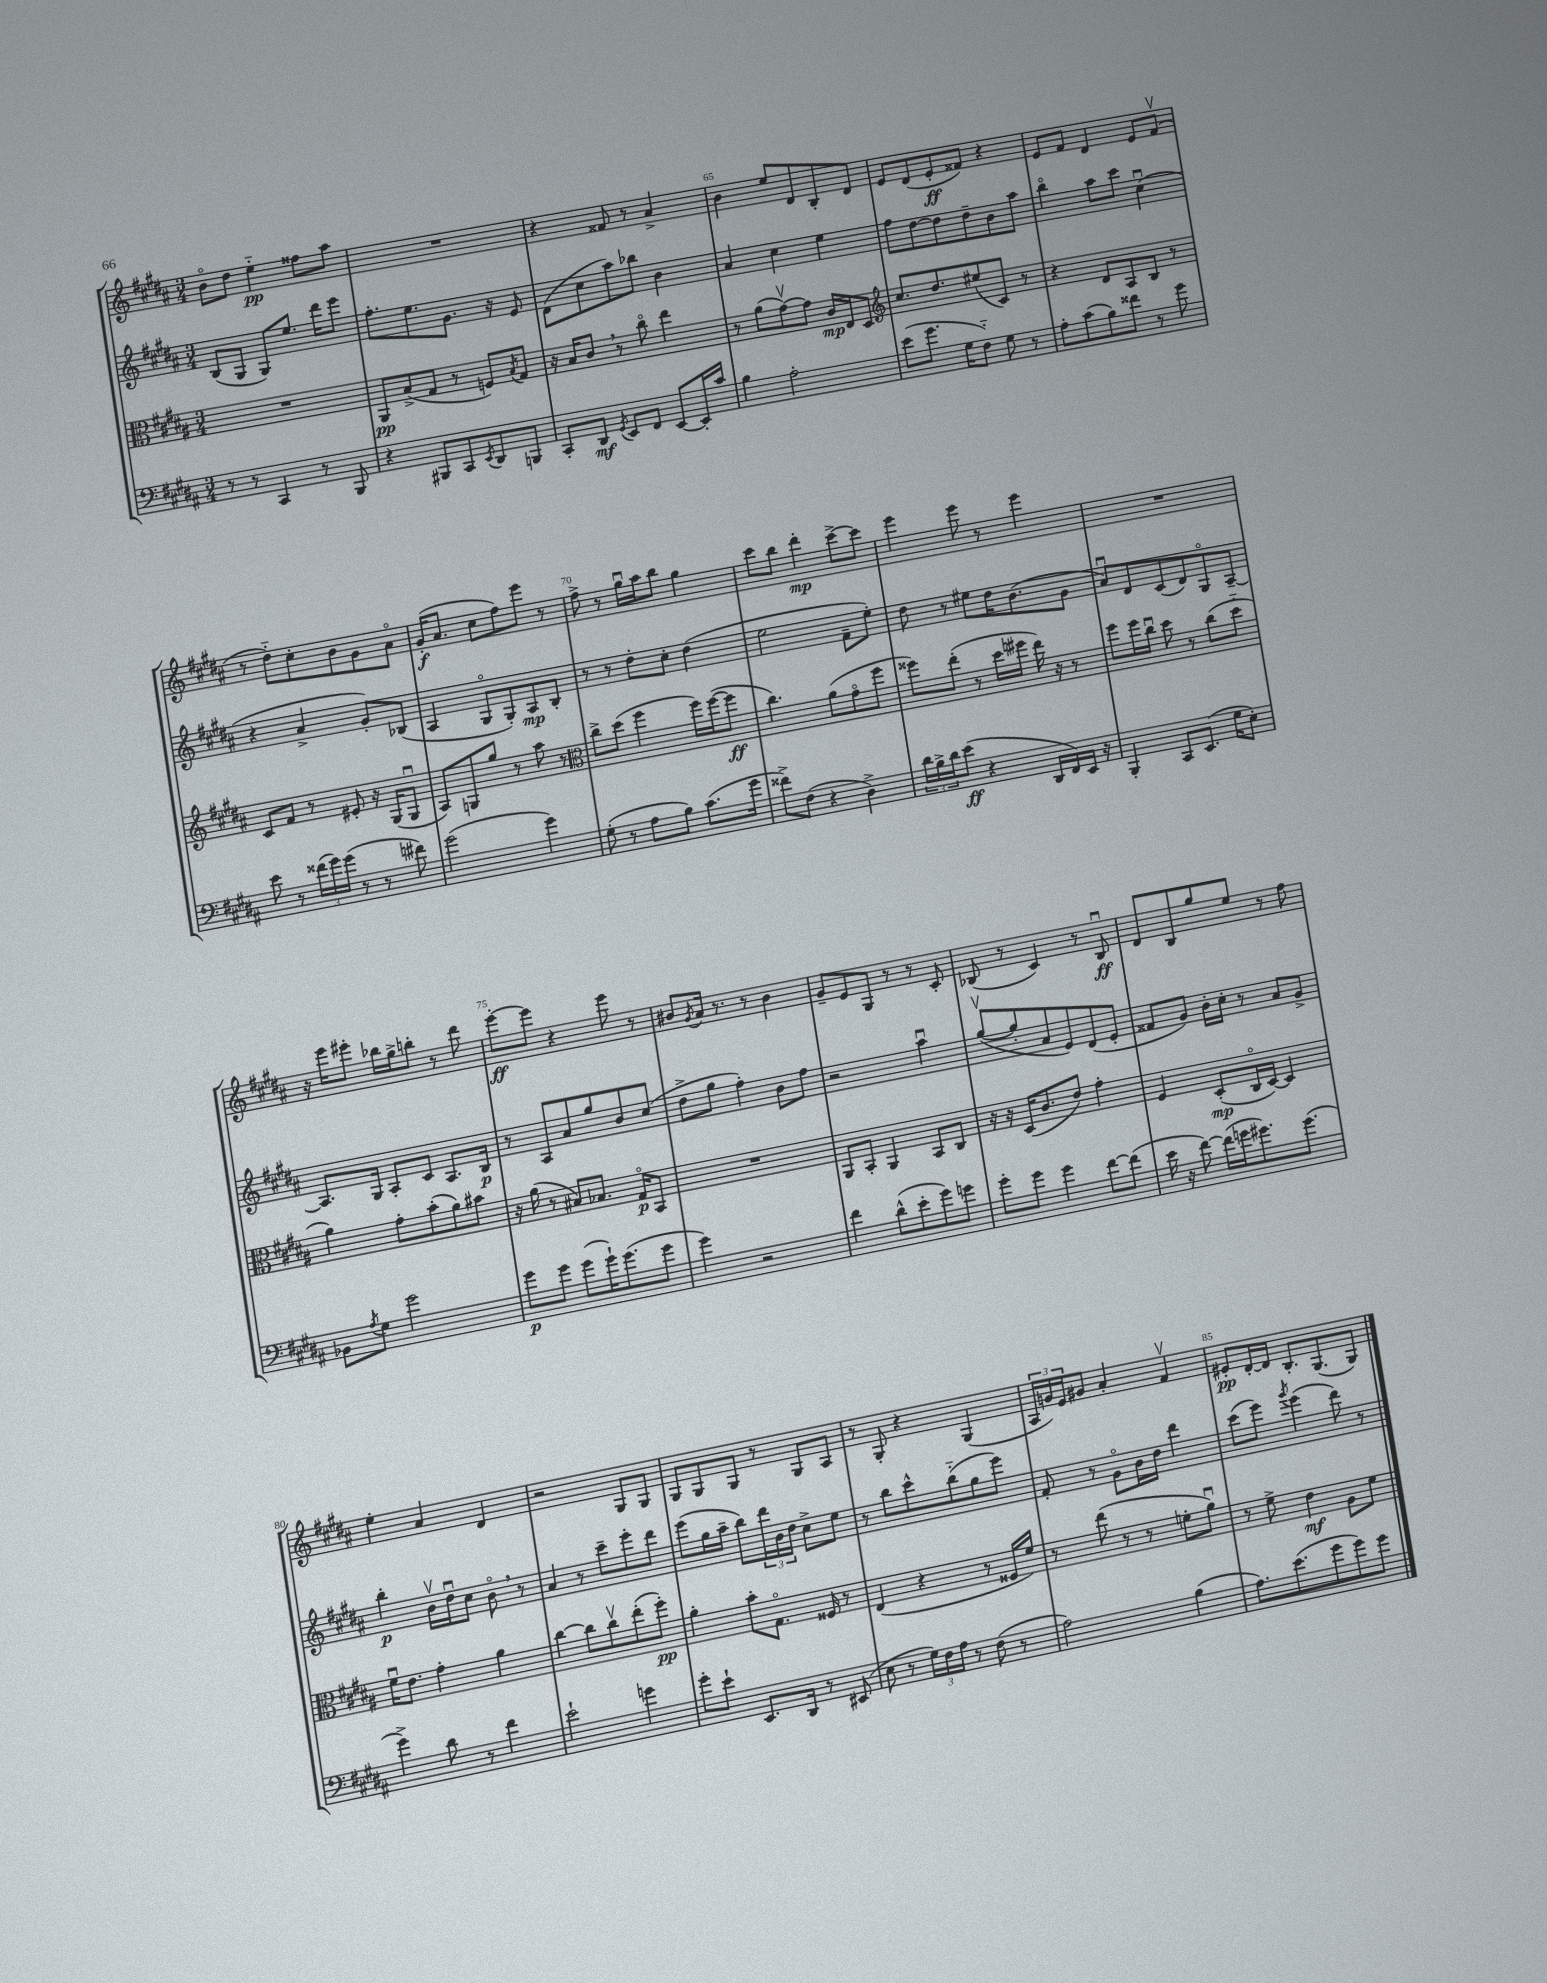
<<
\new StaffGroup <<
\new Staff = "s0" {
    \clef treble \key b \major \numericTimeSignature \time 3/4
    b'8\flageolet dis''8 e''4-_\pp fisis''8 ais''8 |
    R2. |
    r4 fisis'8 r8 ais'4-> |
    b'4 e''8 dis'8 b8-. dis'8 |
    e'8 dis'8( e'8-.\ff fisis'8) r4 |
    e'8 fis'8 dis'4 e'8 fis'8\upbow( |
    r8 dis''8-_) cis''8-. b'8 gis'8 ais'8\flageolet |
    gis'16-.\f( ais'8. cis''8 fis''8) e'''8 r8 |
    fis''8-> r8 gis''16\downbow ais''16 b''8 gis''4 |
    cis'''8 b''8 dis'''4-.\mp cis'''8~-> cis'''8 |
    e'''4 e'''8 r8 e'''4 |
    R2. |
    r16 e'''16 eis'''8-. bes''16 gis''16-> b''8-. r8 dis'''8 |
    e'''8~-.\ff e'''8 r4 e'''8 r8 |
    bis'8 \acciaccatura { gis'8 } ais'16 r8. r8 bis'4 |
    gis'8-- e'8 gis8 r8 r8 cis'8-. |
    bes8( r8 cis'4) r8 bes8\downbow\ff |
    dis'8 b8 gis''8 e''8 r8 fis''8 |
    e''4-. ais'4 dis'4 |
    r2 gis8 gis8 |
    gis8 gis8 gis8 r8 gis8 ais8 |
    r8 gis8-. r4 gis4( |
    \tuplet 3/2 { ais16 g'16) e'16 } gis'8 ais'4-. fis'4\upbow |
    eis'8-.\pp dis'16~-. dis'16 b8.-. gis8.( gis8) \bar "|." |
}
\new Staff = "s1" {
    \clef treble \key b \major \numericTimeSignature \time 3/4
    b8( gis8 gis8) e''8. dis'''16 e'''8 |
    fis''8.-. e''8. gis'8. r16 e'8 |
    dis'8( cis''8 ais''8) bes''8 b'4 |
    ais'4 cis''4 e''4 |
    fis''8 dis''8~ dis''8 dis''8-- b'8 ais''8 |
    b''4\flageolet ais''8 cis'''8 cis''4\downbow( |
    r4 ais'4-> gis'8-.) bes8( |
    ais4 gis8\flageolet gis8-.) ais8\mp b8-. |
    r8 r8 dis''8-. cis''8-. dis''4( |
    e''2 fis'8-- e''8-.) |
    dis''8 r8 eis''8 dis''16 b'8.( gis'8 |
    ais'8\downbow) dis'8 cis'8( dis'8) gis8\flageolet ais8~-- |
    ais8. gis16 ais8-. cis'8 ais8. b16\p |
    r8 ais8 ais'8 gis''8 b'8 cis''8( |
    dis''8-> gis''8 fis''4-.) b'8 fis''8 |
    r2 ais''4\downbow |
    gis''8~\upbow( gis''8-. ais'8 e'8) dis'8( e'8-. |
    fisis'8 gis'8) b'16-. cis''16-. r8 ais'8 gis'8-> |
    b''4-.\p b'16\upbow dis''16\downbow cis''8 b'8\flageolet \breathe r8 |
    ais'4 r8 cis'''8-- e'''8-. dis'''8 |
    e'''8( gis''16 ais''16-- b''8) \tuplet 3/2 { dis'''16 b'16 dis''16 } cis''8-> e''8 |
    r8 b''8 cis'''8-^ b''8-_( gis''8 e'''8) |
    fis'8-. r8 gis'8\flageolet b'16 dis''16 dis'''4 |
    cis'''8( e'''8) \acciaccatura { gis'''8 } e'''4( dis'''8) r8 \bar "|." |
}
\new Staff = "s2" {
    \clef alto \key b \major \numericTimeSignature \time 3/4
    R2. |
    ais,8\pp b8->( gis8 r8 f8) \acciaccatura { b8 } gis8 |
    r16 b16 cis'8 \breathe r8 cis''8\flageolet e''4 |
    r8 ais'8( gis'8~\upbow) gis'8 cis'16\mp e16 dis8 |
    \clef treble cis''8. dis''8. eis''8( cis'8) r8 |
    r4 dis'8 ais8 b8 r8 |
    cis'8 fis'8 r8 eis'8-. r16 gis16( gis8\downbow |
    ais8) g8 gis''8 r8 ais''8 r8 |
    \clef alto cis''8-> dis''8( fis''4 fis''16) fis''16~( fis''8\ff |
    cis''4.) ais'8( gis'8\flageolet fis''8 |
    fisis''8) e''8-.( r8 dis''16 fis''16 e''16) r16 r8 |
    fis''8 fis''16 cis''16\downbow dis''8 r8 cis''8( dis''8-_ |
    ais'4) gis'8-. b'8-.( ais'8) bis'8 |
    r16 ais'16( r8 bis8) bes8. gis16\flageolet\p b,8 |
    R2. |
    ais,8 b,8-. ais,4 b,8 cis8 |
    r16 r16 dis16( cis'8. e'8) gis'4-. |
    fis4 dis8-.\mp( cis16\flageolet dis16~) dis4 |
    fis'16\downbow e'8. gis'4-. ais'4 |
    cis''4~ cis''8 cis''8\upbow e''8-.( fis''8-.\pp) |
    ais'4-. b'8-. gis8.\flageolet fisis16 r8 |
    e4( r4 r8 fisis16 fis'16) |
    r8 e''8( r8 r8 f'8-. ais'8\downbow) |
    r8 fis'8-> e'4\mf ais8 fis'8 \bar "|." |
}
\new Staff = "s3" {
    \clef bass \key b \major \numericTimeSignature \time 3/4
    r8 r8 cis,4 r8 b,,8 |
    r4 bis,,8 cis,8 \acciaccatura { e,8 } dis,8 b,,8 |
    cis,8-. dis,8\mf \acciaccatura { gis,8 } e,8 fis,8 e,8~ e,16-. cis'16 |
    b4 ais2-. |
    e'8( gis'8. gis16 fis8-_) gis8 r8 |
    ais8-. cis'8( b8) fisis'8 r8 gis'8 |
    e'8 r8 \tuplet 3/2 { fisis'16( gis'16) gis'16( } r8 r8 fis'8) |
    gis'2( gis'4) |
    gis8-.( r8 ais8 b8) cis'8.( gis'16 |
    fisis'8->) fis8( r4 dis4->) |
    \tuplet 3/2 { dis'16 b16-> dis'16 } e'8\ff( r4 dis,16 fis,16) e,16 r16 |
    b,,4-. cis,8 e,8.( gis16 e8-.) |
    bes,8 \acciaccatura { ais8 } gis8 gis'2 |
    gis'8\p gis'8 gis'8( gis'16-!) gis'8.( gis'8 |
    gis'4) r2 |
    fis'4 dis'8-^( e'8-. gis'8) g'8 |
    gis'8-. gis'8 gis'4 fis'8~ fis'8( |
    e'16 r16 fis'8~) fis'16( g'16 gis'8.) gis'8.( |
    gis'4->) dis'8 r8 fis'4 |
    e'2-! g'4 |
    gis'8-. e'8-! e,8. dis,16 r8 eis,8( |
    e8 r8 \tuplet 3/2 { gis16) fis16 ais16 } r8 fis8( r8 |
    ais2) b4( |
    ais8.) e'8.( gis'8 gis'8) gis'8 \bar "|." |
}
>>
>>
\layout { \context { \Score currentBarNumber = #62 \override BarNumber.break-visibility = ##(#f #t #t) barNumberVisibility = #(every-nth-bar-number-visible 5) } }
